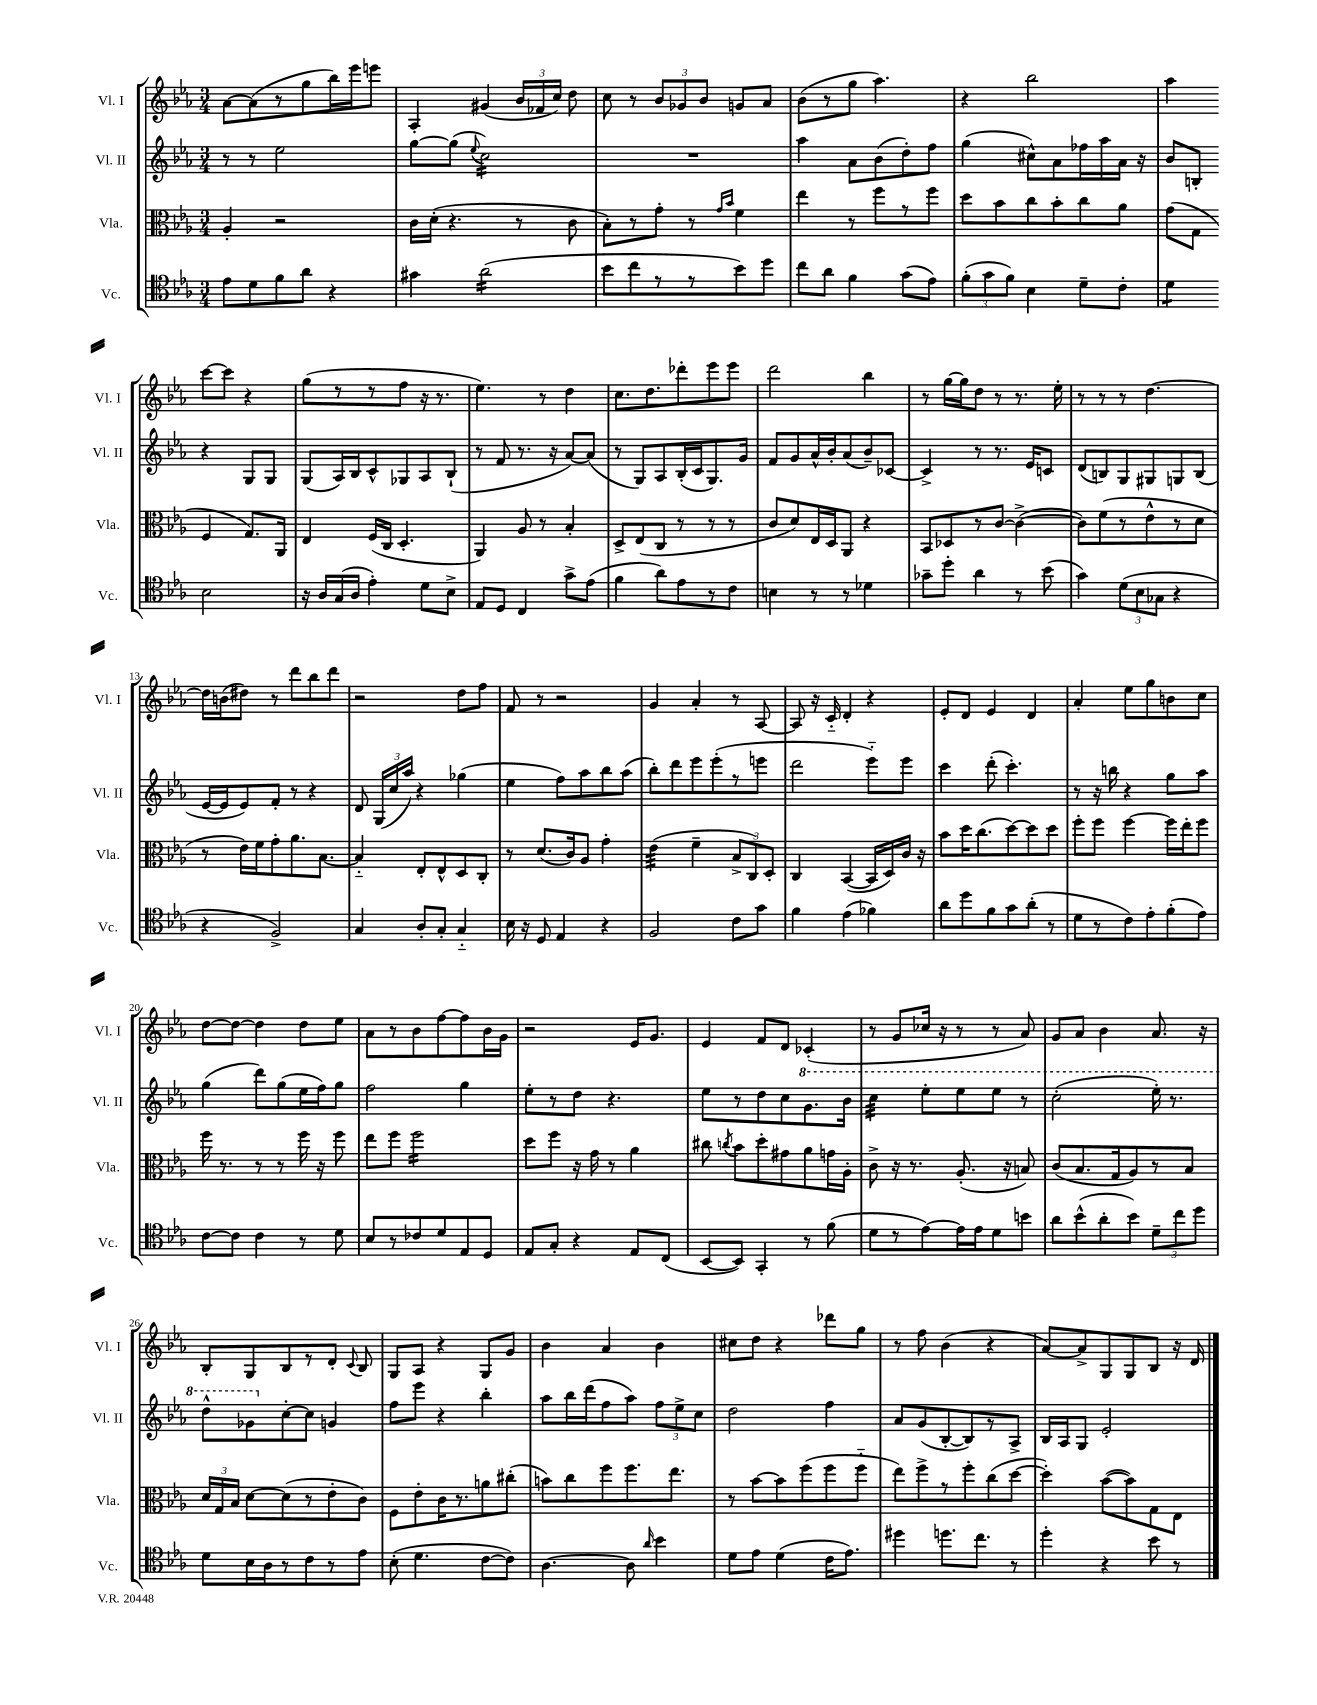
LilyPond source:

<<
\new StaffGroup <<
\new Staff = "s0" \with { instrumentName = "Vl. I" shortInstrumentName = "Vl. I" } {
    \clef treble \key ees \major \numericTimeSignature \time 3/4
    \autoBeamOff aes'8[~ aes'8( r8 g''8 bes''16) ees'''16 e'''8] |
    aes4-. gis'4( \tuplet 3/2 { bes'16[ fes'16 c''16]) } d''8 |
    c''8 r8 \tuplet 3/2 { bes'8[ ges'8 bes'8] } g'8[ aes'8] |
    bes'8[( r8 g''8] aes''4.) |
    r4 bes''2 |
    aes''4 c'''8[~ c'''8] r4 |
    g''8[( r8 r8 f''8] r16 r8. |
    ees''4.) r8 d''4 |
    c''8.[ d''8. des'''8-. ees'''8 ees'''8] |
    d'''2 bes''4 |
    r8 g''16[~ g''16 d''8] r8 r8. ees''16-. |
    r8 r8 r8 d''4.~ |
    d''16[ b'16( dis''8]) r8 d'''8[ bes''8 d'''8] |
    r2 d''8[ f''8] |
    f'8 r8 r2 |
    g'4 aes'4-. r8 aes8~ |
    aes8 r16 c'16-_ d'4-. r4 |
    ees'8[-. d'8] ees'4 d'4 |
    aes'4-. ees''8[ g''8 b'8 c''8] |
    d''8[~ d''8]~ d''4 d''8[ ees''8] |
    aes'8[ r8 bes'8 f''8~ f''8 bes'16 g'16] |
    r2 ees'16[ g'8.] |
    ees'4 f'8[ d'8] ces'4-.( |
    r8 g'8[ ces''16] r16 r8 r8 aes'8) |
    g'8[ aes'8] bes'4 aes'8. r16 |
    bes8[-. g8 bes8 r8 d'8]-. \appoggiatura { c'8 } bes8 |
    g8[ aes8] r4 g8[ g'8] |
    bes'4 aes'4 bes'4 |
    cis''8[ d''8] r4 des'''8[ g''8] |
    r8 f''8 bes'4( r4 |
    aes'8[~) aes'8-> g8 g8 bes8] r16 d'16 \bar "|." |
}
\new Staff = "s1" \with { instrumentName = "Vl. II" shortInstrumentName = "Vl. II" } {
    \clef treble \key ees \major \numericTimeSignature \time 3/4
    \autoBeamOff r8 r8 ees''2 |
    g''8[~ g''8]( \appoggiatura { ees''8 } c''2:16) |
    R2. |
    aes''4 aes'8[ bes'8( d''8-.) f''8] |
    g''4( cis''8[-^) aes'8 fes''16 aes''16 aes'16] r16 |
    bes'8[ b8]-. r4 g8[ g8] |
    g8[( aes16) bes16 c'8-^ ges8 aes8 bes8]-!( |
    r8 f'8 r8. r16 aes'8[~) aes'8]( |
    r8 g8[) aes8 bes16-.( c'16 g8.) g'16] |
    f'8[ g'8 aes'16-^ bes'16-. aes'8( bes'8--) ces'8]~ |
    ces'4-> r8 r8. ees'16[ c'8] |
    d'8[( b8) g8 gis8 g8 b8]( |
    ees'16[~ ees'16 ees'8) f'8]-. r8 r4 |
    d'8 \tuplet 3/2 { g16[( c''16 aes''16]) } r4 ges''4( |
    ees''4 f''8[) aes''8 bes''8 aes''8]( |
    bes''8[-.) d'''8 ees'''8 ees'''8-.( r8 e'''8] |
    d'''2 ees'''8[-_) ees'''8] |
    c'''4 d'''8-.( c'''4.-.) |
    r8 r16 b''16 r4 g''8[ aes''8] |
    g''4( d'''8[) g''8( ees''16 f''16) g''8] |
    f''2 g''4 |
    ees''8[-. r8 d''8] r4. |
    ees''8[ r8 d''8 c''8 \ottava #1 g''8. bes''16] |
    c'''4:32 ees'''8[-. ees'''8 ees'''8] r8 |
    c'''2-.( ees'''16-.) r8. |
    d'''8[-^ ges''8 \ottava #0 c''8~-. c''8] g'!4 |
    f''8[ ees'''8] r4 bes''4-. |
    aes''8[ bes''16 d'''16( f''8 aes''8]) \tuplet 3/2 { f''8[ ees''8-> c''8] } |
    d''2 f''4 |
    aes'8[ g'8( bes8~-. bes8) r8 aes8]-> |
    bes16[ aes16 g8] ees'2-. \bar "|." |
}
\new Staff = "s2" \with { instrumentName = "Vla." shortInstrumentName = "Vla." } {
    \clef alto \key ees \major \numericTimeSignature \time 3/4
    \autoBeamOff aes4-. r2 |
    c'16[ d'16]-.( r4. r8 c'8 |
    bes8[-.) r8 g'8]-. r8 \grace { g'16[ bes'16] } f'4 |
    ees''4 r8 f''8[ r8 f''8] |
    d''8[ bes'8 c''8 bes'8-. c''8 aes'8] |
    g'8[( g8] f4 g8.[) aes,16] |
    ees4 f16[( c16] d4.-. |
    aes,4) aes8 r8 bes4-. |
    d8[-> ees8( c8] r8 r8 r8 |
    c'8[ d'8) ees16 d16 aes,8] r4 |
    bes,8[ des8 r8 c'8]~ c'4~->( |
    c'8[) f'8( r8 ees'8-^ r8 d'8] |
    r8 ees'16[) f'16 g'8-. aes'8. bes8.]~ |
    bes4-_ ees8[-. ees8-^ d8 c8]-. |
    r8 d'8.[( c'16) aes8] g'4-. |
    ees'4:32( f'4-- \tuplet 3/2 { bes8[-> c8) d8]-. } |
    c4 bes,4~( bes,16[ d16) c'16] r16 |
    bes'8[ d''16 c''8.( d''8~) d''8 d''8] |
    f''8[-. f''8] f''4~ f''16[ ees''16-. f''8] |
    f''16 r8. r8 r8 f''16 r16 f''8 |
    ees''8[ f''8] f''2:16 |
    d''8[ f''8] r16 g'16 r8 aes'4 |
    cis''8 \acciaccatura { c''8 } bes'8[ d''8-. gis'8 aes'8 g'16 aes16]-. |
    c'8-> r16 r8. aes8.-.( r16 b8) |
    c'8[( bes8. g16 aes8) r8 bes8] |
    \tuplet 3/2 { d'16[ g16 bes16] } d'8[~ d'8( r8 ees'8-. c'8]) |
    f8[ ees'8-. c'16 r8. a'8 cis''8]-.( |
    b'8[) c''8 f''8 f''8. ees''8.] |
    r8 bes'8[~ bes'8 f''8( f''8 f''8]-_ |
    ees''8[) f''8-> r8 f''8-. c''8( d''8]~ |
    d''4-.) bes'8[~( bes'8) g8 ees8] \bar "|." |
}
\new Staff = "s3" \with { instrumentName = "Vc." shortInstrumentName = "Vc." } {
    \clef tenor \key ees \major \numericTimeSignature \time 3/4
    \autoBeamOff ees'8[ d'8 f'8 aes'8] r4 |
    gis'4 aes'2:16( |
    bes'8[ c''8 r8 r8 bes'8) d''8] |
    c''8[ aes'8] f'4 g'8[( ees'8]) |
    \tuplet 3/2 { f'8[-.( g'8 f'8]) } bes4 d'8[-- c'8]-. |
    d'4:8 bes2 |
    r16 aes16[ g16( aes16] ees'4-.) d'8[ bes8]-> |
    ees8[ d8] c4 g'8[-> ees'8]( |
    f'4 aes'8[) ees'8 r8 c'8] |
    b4 r8 r8 des'4 |
    ges'8[-- d''8]-. aes'4 r8 bes'8( |
    g'4) \tuplet 3/2 { d'8[( bes8 ges8] } r4 |
    r4 f2->) |
    g4 aes8[-. g8]-. g4-_ |
    bes16 r16 d8 ees4 r4 |
    f2 c'8[ g'8] |
    f'4 ees'4( fes'4) |
    aes'8[ d''8 f'8 g'8 aes'8]-.( r8 |
    d'8[ r8 c'8) ees'8-. f'8-.( ees'8]) |
    c'8[~ c'8] c'4 r8 d'8 |
    bes8[ r8 ces'8 d'8 ees8 d8] |
    ees8[ g8]-. r4 ees8[ c8]( |
    bes,8[~ bes,8]) g,4-. r8 f'8( |
    d'8[ r8 ees'8~) ees'16 ees'16 d'8 b'8] |
    aes'8[ bes'8-^( aes'8-. bes'8]) \tuplet 3/2 { d'8[-- c''8 d''8] } |
    d'8[ bes16 aes16 r8 c'8 r8 ees'8] |
    bes8-.( d'4. c'8[~ c'8]) |
    aes4.~ aes8 \grace { aes'16 } bes'4 |
    d'8[ ees'8] d'4( c'16[ ees'8.]) |
    dis''4 d''8.[ c''8.] r8 |
    d''4-. r4 bes'8 r8 \bar "|." |
}
>>
>>
